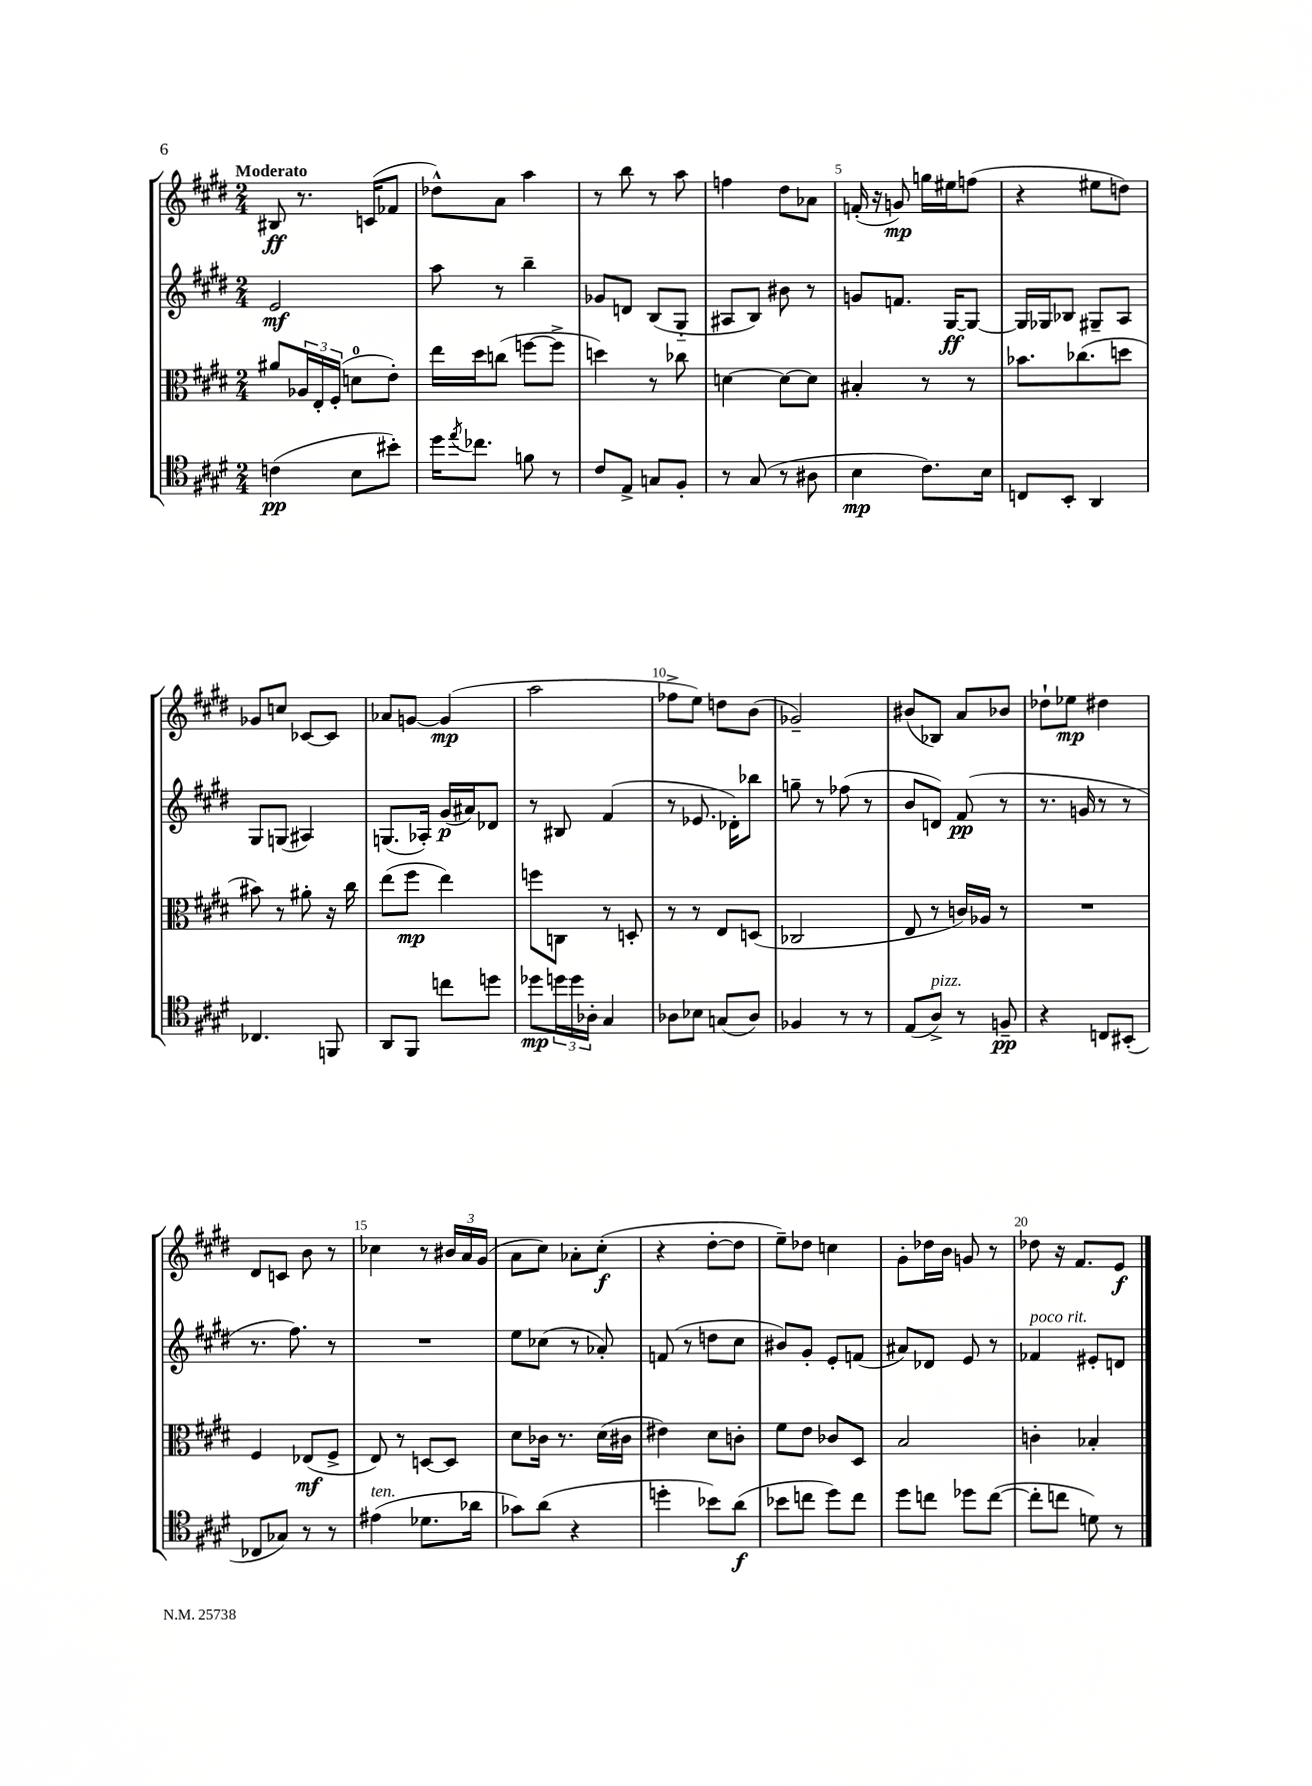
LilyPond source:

<<
\new StaffGroup <<
\new Staff = "s0" {
    \clef treble \key e \major \numericTimeSignature \time 2/4 \tempo "Moderato"
    bis8\ff r8. c'16( fes'8 |
    des''8-^) a'8 a''4 |
    r8 b''8 r8 a''8 |
    f''4 dis''8 aes'8 |
    f'16-.( r16 g'8\mp) g''16 eis''16 f''8( |
    r4 eis''8 d''8) |
    ges'8 c''8 ces'8~ ces'8 |
    aes'8 g'8~ g'4\mp( |
    a''2 |
    fes''8-> e''8) d''8 b'8( |
    ges'2--) |
    bis'8( bes8) a'8 bes'8 |
    des''8-! ees''8\mp dis''4 |
    dis'8 c'8 b'8 r8 |
    ces''4 r8 \tuplet 3/2 { bis'16 a'16 gis'16( } |
    a'8 cis''8) aes'8-. cis''8-.\f( |
    r4 dis''8~-. dis''8 |
    e''8--) des''8 c''4 |
    gis'8-. des''16 b'16 g'8 r8 |
    des''8 r16 fis'8. e'8\f \bar "|." |
}
\new Staff = "s1" {
    \clef treble \key e \major \numericTimeSignature \time 2/4
    e'2\mf |
    a''8 r8 b''4-- |
    ges'8 d'8 b8( gis8-_ |
    ais8 b8) bis'8 r8 |
    g'8 f'8. gis16~\ff gis8~ |
    gis16 ges16 bes8 gis8-- a8 |
    gis8 g8( ais4) |
    g8.( aes16-.) gis'16\p( ais'16) des'8 |
    r8 bis8 fis'4( |
    r8 ees'8. des'16-.) bes''8 |
    g''8-- r8 fes''8( r8 |
    b'8 d'8) fis'8\pp( r8 |
    r8. g'16 r8 r8 |
    r8. fis''8.) r8 |
    R2 |
    e''8 ces''8( r8 aes'8-.) |
    f'8( r8 d''8 cis''8 |
    bis'8) gis'8-. e'8-. f'8( |
    ais'8) des'8 e'8 r8 |
    fes'4^\markup { \italic "poco rit." } eis'8-. d'8 \bar "|." |
}
\new Staff = "s2" {
    \clef alto \key e \major \numericTimeSignature \time 2/4
    ais'8 \tuplet 3/2 { aes16 e16-. fis16-.( } d'8-0 e'8-.) |
    e''16 dis''16 c''8( f''8~ f''8-> |
    d''4) r8 ces''8 |
    d'4~ d'8~ d'8 |
    bis4-. r8 r8 |
    bes'8. ces''8.( d''8 |
    bis'8) r8 ais'8-. r16 cis''16 |
    e''8( fis''8\mp e''4) |
    f''8 c8 r8 d8-. |
    r8 r8 e8 d8( |
    ces2 |
    e8 r8 c'16) aes16 r8 |
    R2 |
    fis4 ees8\mf( fis8-> |
    e8) r8 d8~ d8 |
    dis'8 ces'16 r8. dis'16( cis'16 |
    eis'4) dis'8 c'8-. |
    fis'8 e'8 ces'8 dis8 |
    b2 |
    c'4-. bes4-. \bar "|." |
}
\new Staff = "s3" {
    \clef tenor \key e \major \numericTimeSignature \time 2/4
    c'4\pp( b8 bis'8-.) |
    dis''16 \acciaccatura { e''8 } ces''8. f'8 r8 |
    cis'8 e8-> g8 fis8-. |
    r8 gis8( r8 ais8 |
    b4\mp cis'8.) b16 |
    c8 b,8-. a,4 |
    ces4. f,8 |
    a,8 fis,8 c''8 d''8 |
    des''8\mp \tuplet 3/2 { d''16 d''16 aes16-. } gis4 |
    aes8 bes8 g8( aes8) |
    fes4 r8 r8 |
    e8( a8->^\markup { \italic "pizz." }) r8 f8--\pp |
    r4 c8 bis,8-.( |
    ces8 ges8) r8 r8 |
    eis'4^\markup { \italic "ten." }( des'8. aes'16 |
    ges'8) a'8( r4 |
    d''4-. bes'8) a'8\f( |
    bes'8 c''8 dis''8) c''8 |
    dis''8 c''8 des''8 c''8~( |
    c''8-. c''8 d'8) r8 \bar "|." |
}
>>
>>
\layout { \context { \Score \override BarNumber.break-visibility = ##(#f #t #t) barNumberVisibility = #(every-nth-bar-number-visible 5) } }
